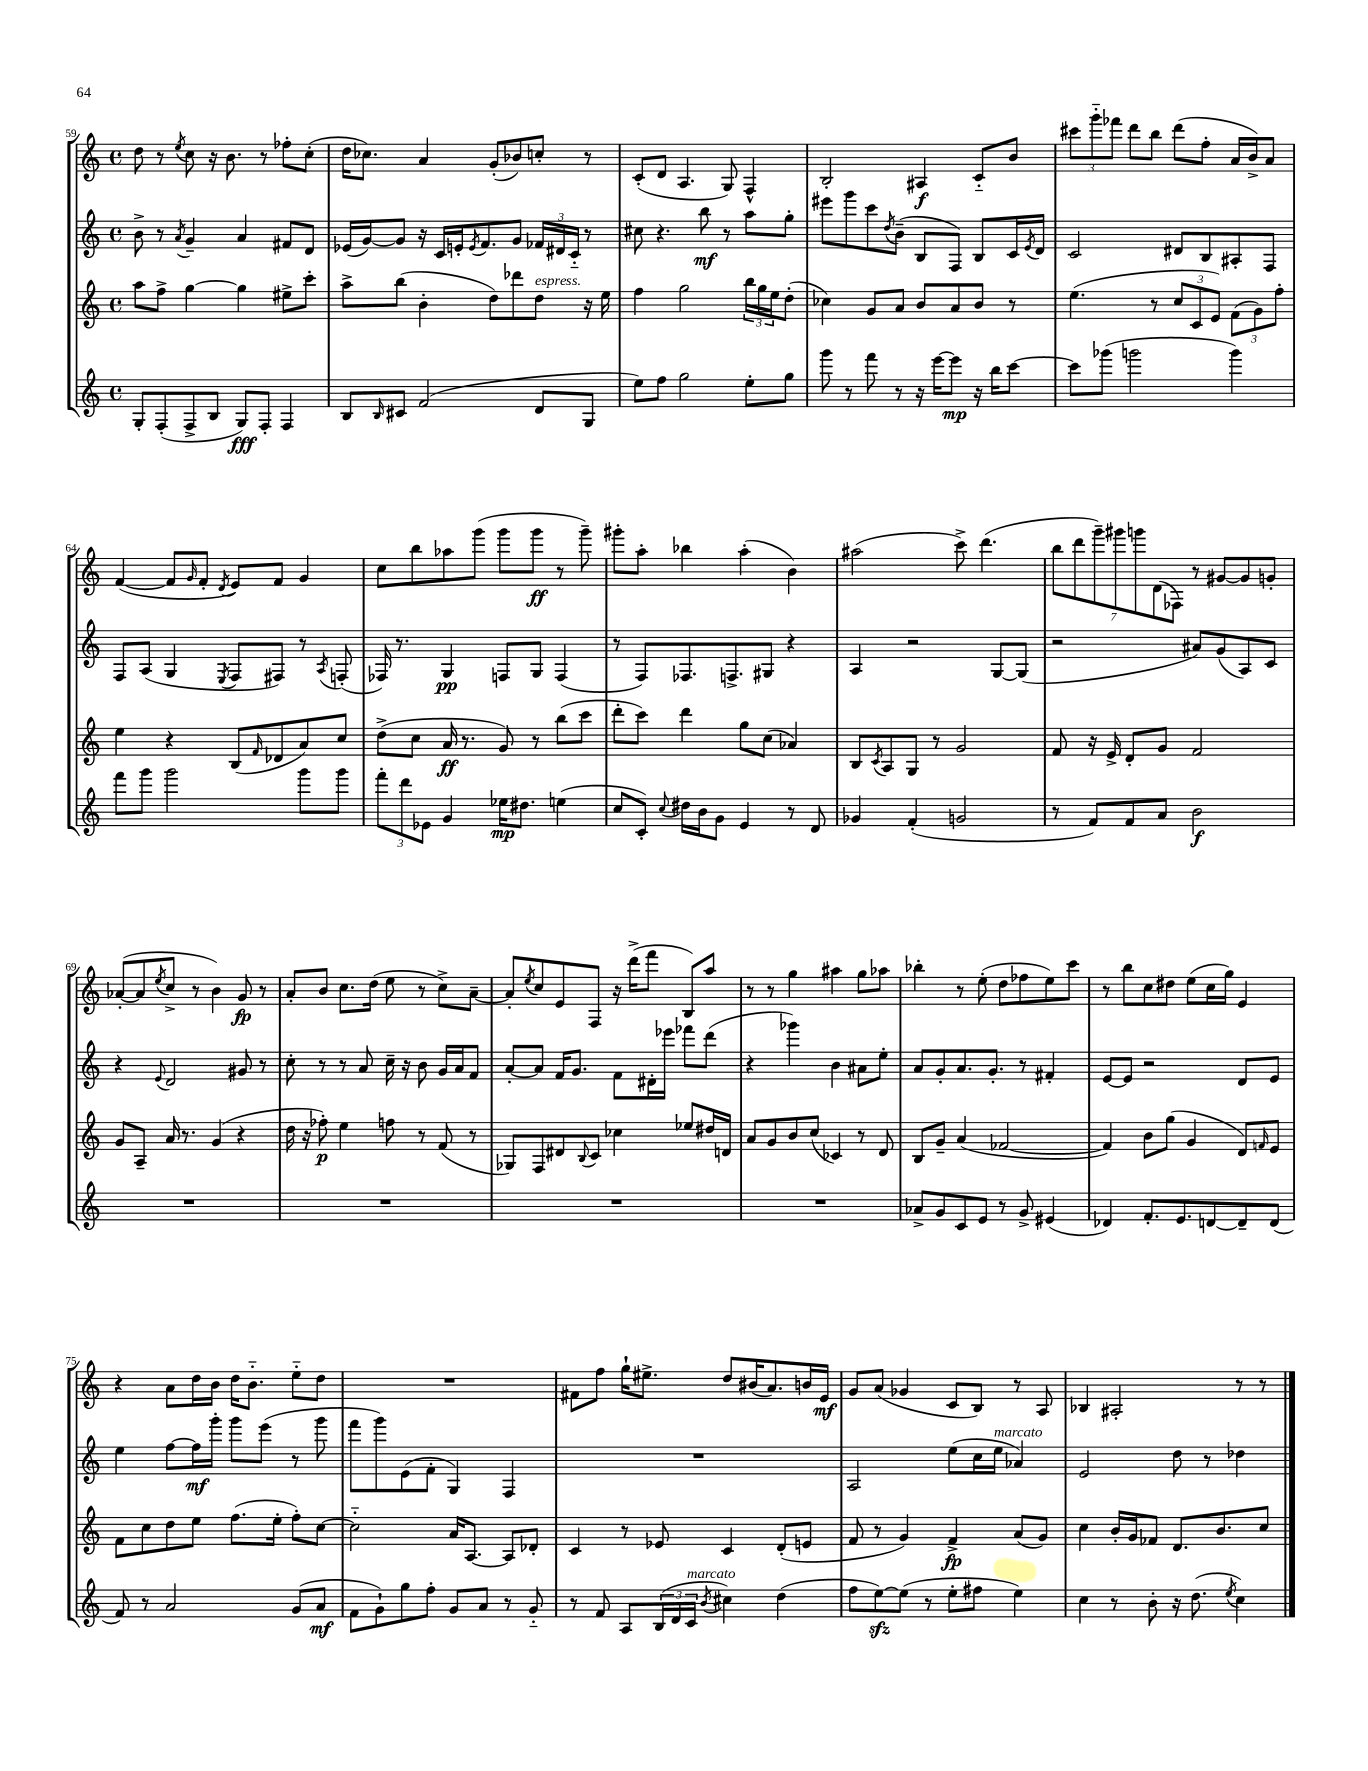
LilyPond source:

<<
\new StaffGroup <<
\new Staff = "s0" {
    \clef treble \key c \major \defaultTimeSignature \time 4/4
    d''8 r8 \acciaccatura { e''8 } c''8 r16 b'8. r8 fes''8-. c''8-.( |
    d''16 ces''8.) a'4 g'8-.( bes'8) c''8-. r8 |
    c'8-.( d'8 a4. g8) f4-^ |
    b2-. ais4\f c'8-_ b'8 |
    \tuplet 3/2 { cis'''8 g'''8-_ fes'''8 } d'''8 b''8 d'''8( f''8-. a'16 b'16->) a'8 |
    f'4~( f'8 \grace { g'16 } f'8-. \acciaccatura { d'8 } e'8) f'8 g'4 |
    c''8 b''8 aes''8 g'''8( g'''8 g'''8\ff r8 g'''8--) |
    gis'''8-. a''8-. bes''4 a''4-.( b'4) |
    ais''2( c'''8->) d'''4.( |
    \tuplet 7/4 { b''8 d'''8 g'''8--) gis'''8 g'''8 d'8( fes8) } r8 gis'8~ gis'8 g'8-. |
    aes'8~-.( aes'8 \acciaccatura { e''8 } c''8-> r8 b'4) g'8\fp r8 |
    a'8-. b'8 c''8. d''16( e''8 r8 c''8->) a'8~-- |
    a'8-. \acciaccatura { e''8 } c''8 e'8 f8 r16 d'''16->( f'''8 b8) a''8 |
    r8 r8 g''4 ais''4 g''8 aes''8 |
    bes''4-. r8 e''8-.( d''8 fes''8 e''8) c'''8 |
    r8 b''8 c''8 dis''8 e''8( c''16 g''16) e'4 |
    r4 a'8 d''16 b'16 d''16 b'8.-_ e''8-_ d''8 |
    R1 |
    fis'8 f''8 g''16-! eis''8.-> d''8 bis'16( a'8.) b'16 e'16\mf |
    g'8 a'8( ges'4 c'8 b8) r8 a8 |
    bes4 ais2-. r8 r8 \bar "|." |
}
\new Staff = "s1" {
    \clef treble \key c \major \defaultTimeSignature \time 4/4
    b'8-> r8 \acciaccatura { a'8 } g'4-- a'4 fis'8 d'8 |
    ees'16( g'16~) g'8 r16 c'16 e'16-. \acciaccatura { e'8 } f'8. g'8 \tuplet 3/2 { fes'16 dis'16 c'16-_ } r8 |
    cis''8 r4. b''8\mf r8 a''8 g''8-. |
    eis'''8 g'''8 c'''8 \acciaccatura { d''8 } b'8--( b8 f8) b8 c'16 \acciaccatura { e'8 } d'16 |
    c'2 dis'8 b8 ais8-. f8 |
    f8 a8( g4 \acciaccatura { e8 } f8 fis8) r8 \acciaccatura { a8 } f8-.( |
    fes16) r8. g4\pp f8 g8 f4( |
    r8 f8) fes8. f8.-> gis8 r4 |
    a4 r2 g8~ g8( |
    r2 ais'8) g'8( a8) c'8 |
    r4 \appoggiatura { e'8 } d'2 gis'8 r8 |
    c''8-. r8 r8 a'8 c''16-- r16 b'8 g'16 a'16 f'8 |
    a'8~-. a'8 f'16 g'8. f'8 dis'16-. ees'''16 fes'''8 d'''8( |
    r4 ges'''4) b'4 ais'8 e''8-. |
    a'8 g'8-. a'8. g'8.-. r8 fis'4-. |
    e'8~ e'8 r2 d'8 e'8 |
    e''4 f''8~ f''16\mf g'''16-. g'''8 e'''8( r8 g'''8 |
    f'''8 g'''8) e'8( f'8-. g4) f4 |
    R1 |
    a2 e''8( c''16 e''16^\markup { \italic "marcato" } aes'4) |
    e'2 d''8 r8 des''4 \bar "|." |
}
\new Staff = "s2" {
    \clef treble \key c \major \defaultTimeSignature \time 4/4
    a''8 f''8-> g''4~ g''4 eis''8-> c'''8-. |
    a''8-> b''8( b'4-. d''8) des'''8 d''8^\markup { \italic "espress." } r16 e''16 |
    f''4 g''2 \tuplet 3/2 { b''16 g''16 e''16 } d''8-.( |
    ces''4) g'8 a'8 b'8 a'8 b'8 r8 |
    e''4.( r8 \tuplet 3/2 { c''8 c'8 e'8) } \tuplet 3/2 { f'8( g'8) f''8-. } |
    e''4 r4 b8( \grace { f'16 } des'8 a'8) c''8 |
    d''8->( c''8 a'16\ff r8. g'8) r8 b''8( c'''8 |
    d'''8-. c'''8) d'''4 g''8 c''8( aes'4) |
    b8 \acciaccatura { c'8 } a8 g8 r8 g'2 |
    f'8 r16 e'16-> d'8-. g'8 f'2 |
    g'8 a8-- a'16 r8. g'4( r4 |
    d''16 r16 fes''8-.\p) e''4 f''8 r8 f'8( r8 |
    ges8) f8 dis'8 \appoggiatura { b8 } c'8 ces''4 ees''8 dis''16 d'16 |
    a'8 g'8 b'8 c''8( ces'4) r8 d'8 |
    b8 g'8-- a'4( fes'2~ |
    fes'4) b'8 g''8( g'4 d'8) \grace { f'16 } e'8 |
    f'8 c''8 d''8 e''8 f''8.( e''16-. f''8-.) c''8~ |
    c''2-_ a'16 a8.~ a8 des'8-. |
    c'4 r8 ees'8 c'4 d'8-.( e'8 |
    f'8 r8 g'4) f'4->\fp a'8( g'8) |
    c''4 b'16-. g'16 fes'8 d'8. b'8. c''8 \bar "|." |
}
\new Staff = "s3" {
    \clef treble \key c \major \defaultTimeSignature \time 4/4
    g8-. f8-.( f8-> b8 g8\fff) f8-. f4 |
    b8 \grace { b16 } cis'8 f'2( d'8 g8 |
    e''8) f''8 g''2 e''8-. g''8 |
    g'''8 r8 f'''8 r8 r16 e'''16~ e'''8\mp r16 b''16 c'''8~ |
    c'''8 ges'''8( g'''2 g'''4) |
    f'''8 g'''8 g'''2 g'''8 g'''8 |
    \tuplet 3/2 { f'''8-. d'''8 ees'8 } g'4 ees''16\mp dis''8. e''4( |
    c''8 c'8-.) \appoggiatura { c''8 } dis''16 b'16 g'8 e'4 r8 d'8 |
    ges'4 f'4-.( g'2 |
    r8 f'8) f'8 a'8 b'2\f |
    R1 |
    R1 |
    R1 |
    R1 |
    aes'8-> g'8 c'8 e'8 r8 g'8-> eis'4( |
    des'4) f'8.-. e'8. d'8~ d'8-- d'8( |
    f'8) r8 a'2 g'8( a'8\mf |
    f'8 g'8-!) g''8 f''8-. g'8 a'8 r8 g'8-_ |
    r8 f'8 a8 \tuplet 3/2 { b16( d'16 c'16^\markup { \italic "marcato" } } \acciaccatura { b'8 } cis''4) d''4( |
    f''8 e''8~\sfz) e''8( r8 e''8-. fis''8 e''4) |
    c''4 r8 b'8-. r16 d''8.( \acciaccatura { e''8 } c''4) \bar "|." |
}
>>
>>
\layout { \context { \Score currentBarNumber = #59 } }
